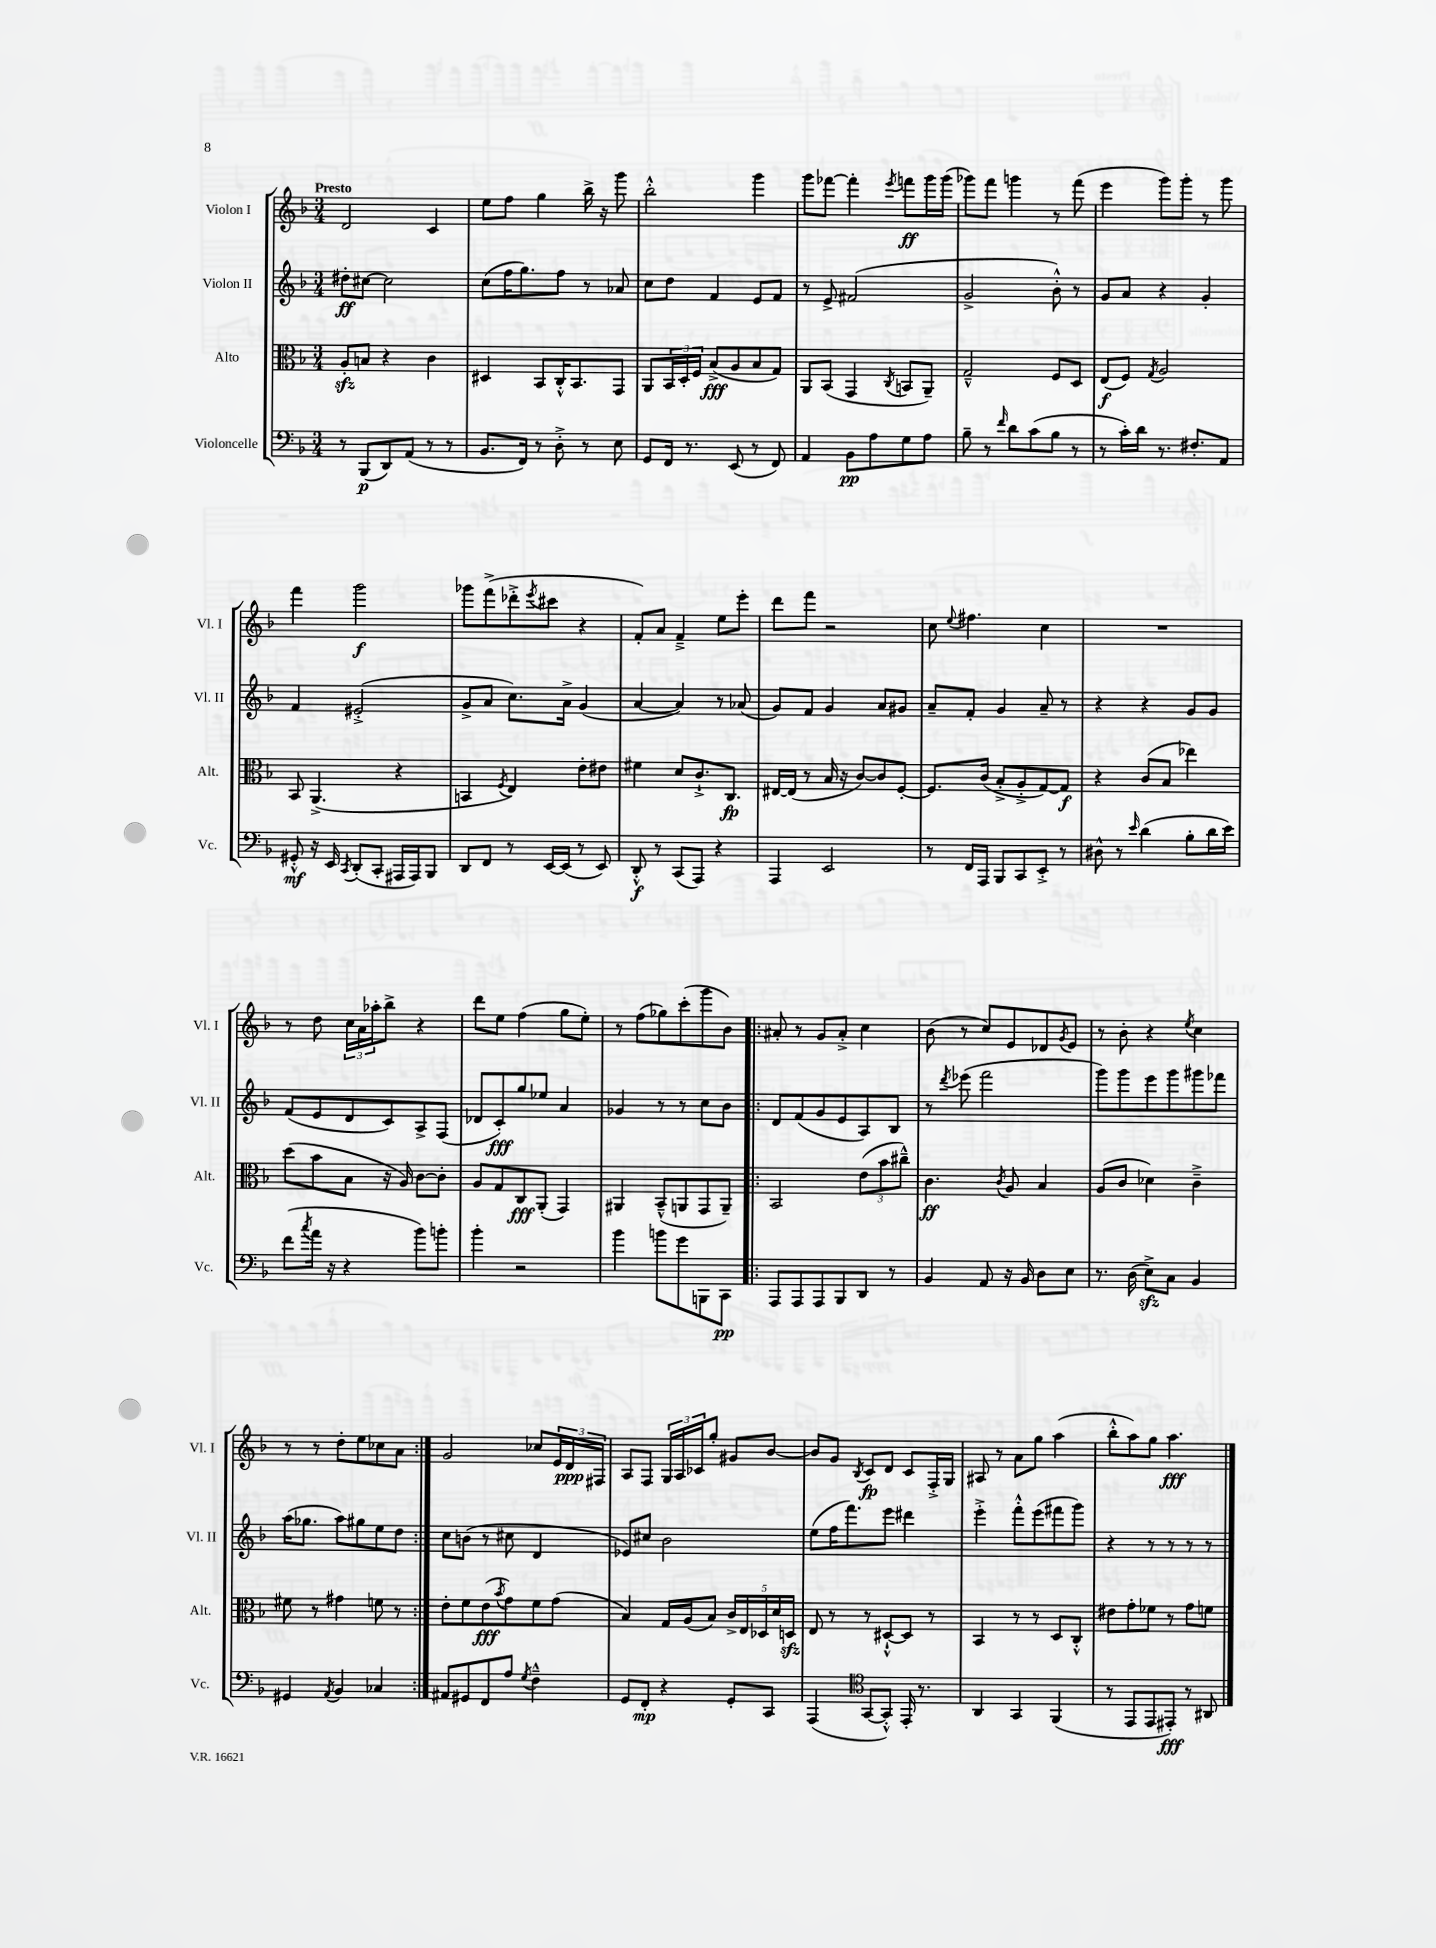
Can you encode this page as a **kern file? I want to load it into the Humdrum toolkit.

**kern	**kern	**kern	**kern
*staff4	*staff3	*staff2	*staff1
*clefF4	*clefC3	*clefG2	*clefG2
*k[b-]	*k[b-]	*k[b-]	*k[b-]
*M3/4	*M3/4	*M3/4	*M3/4
8r	8A'	8dd#'	2d
(8BBB-	8B	[8cc#	.
8DD)	4r	2cc#]	.
(8AA	.	.	.
8r	4c	.	4c
8r	.	.	.
=	=	=	=
8.BB-	4D#	(8cc	8ee
.	.	16ff	8ff
16FF)	.	8.gg)	.
8r	8BB-	.	4gg
8D'^	16C'^^	8ff	.
.	8.BB-	.	.
8r	.	8r	16bb-^
.	.	.	16r
8E	8GG	8a-	8ggg
=	=	=	=
8GG	8AA	8cc	2bb-'^^
16FF	24BB-	8dd	.
.	24D'	.	.
8.r	.	.	.
.	24F	.	.
.	(8B-^	4f	.
(8EE	8A	.	.
8r	8B-	8e	4ggg
8FF)	8G)	8f	.
=	=	=	=
4AA	8AA	8r	8ggg
.	(8BB-	8e^	[8fff-
8BB-	4GG	(2f#	4fff-']
8A	.	.	.
.	8qC	.	8qeee
8G	8BB	.	8fff
8A	8AA~)	.	16ggg
.	.	.	(16ggg
=	=	=	=
8B-~	2G~^^	2g^	8ggg-)
8r	.	.	8fff
16qqf	.	.	.
8d	.	.	4ggg
(8c	.	.	.
8B-	8F	8b-'^^)	8r
8r	8D	8r	(8fff
=	=	=	=
8r	(8E	8g	4eee
16c')	8F)	8a	.
16d	.	.	.
.	8qG	.	.
8.r	2A	4r	8ggg)
.	.	.	8ggg'
8.F#'	.	.	.
.	.	4g'	8r
8AA	.	.	8ggg
=	=	=	=
8GG#'^^	8BB-	4f	4fff
16r	(4.AA^	.	.
16EE	.	.	.
8qCC	.	.	.
(8DD'	.	(2e#'^	2ggg
8CC'	.	.	.
16AAA#	4r	.	.
16AAA#)	.	.	.
8BBB-	.	.	.
=	=	=	=
8DD	4BB	8g^	8ggg-
8FF	.	8a	(8fff^
.	8qF	.	.
8r	4E)	8.cc)	8ddd-'^
.	.	.	8qeee
[16EE	.	.	8ccc#
(16EE]	.	16a^	.
8r	8e'	(4g	4r
8EE)	8e#	.	.
=	=	=	=
8DD'^^	4f#	[4a	8f')
8r	.	.	8a
(8CC	8d	4a])	4f~^
8AAA)	8.c`^	.	.
4r	.	8r	8ee
.	8.C	.	.
.	.	(8a-	8eee'
=	=	=	=
4AAA	[16E#	8g)	8ddd
.	(16E#]	.	.
.	8r	8f	8fff
2EE	16B-	4g	2r
.	16r	.	.
.	[8c)	.	.
.	8c]	8a	.
.	[8F'	8g#	.
=	=	=	=
8r	8.F]	8a~	8cc
.	.	.	8qqee
16FF	.	8f'	4.ff#
16AAA	(16c	.	.
8BBB-	8B-'^	4g	.
8CC	8A'^	.	.
8EE'^	[8G)	8a~	4cc
8r	8G]	8r	.
=	=	=	=
8D#^^	4r	4r	2.r
8r	.	.	.
16qqe	.	.	.
(4d	(8c	4r	.
.	8B-	.	.
8B-'	4ee-)	8g	.
16d	.	8g	.
16e)	.	.	.
=	=	=	=
(8f	(8dd	(8f	8r
8qcc	.	.	.
16a	8b-	8e	8dd
16r	.	.	.
4r	8B-	8d	24cc
.	.	.	24a
.	.	.	24aa-'
.	16r	8c)	8bb-^
.	16A)	.	.
8b-)	[8c	8A^	4r
8b'	8c']	(8F	.
=	=	=	=
4b-'	8A	8d-	8ddd
.	8G	8c')	8ee
2r	8C	8gg	(4ff
.	(8AA'	8ee-	.
.	4GG)	4a	8gg
.	.	.	8ee')
=	=	=	=
4b-	4AA#	4g-	8r
.	.	.	(8ff
8b	(8BB-~^^	8r	8gg-)
8g	8AA	8r	(8ccc'
8BBB	8GG	8cc	8ggg
8CC	8AA~)	8b-	8b-)
=!|:	=!|:	=!|:	=!|:
8AAA	2BB-	8d	8a#'
8AAA	.	(8f	8r
8AAA	.	8g	8g
8BBB-	.	8e	8a#'^
8DD	(12e	8A)	4cc
.	12b-	.	.
8r	.	8B-	.
.	12cc#~^^)	.	.
=	=	=	=
4BB-	4.c	8r	(8b-
.	.	8qddd	.
.	.	(8eee-	8r
8AA	.	2fff	8cc)
.	8qc	.	.
16r	8A	.	8e
16BB-	.	.	.
8D	4B-	.	8d-
.	.	.	8qg
8E	.	.	8e
=	=	=	=
8.r	(8A	8ggg)	8r
.	8c	8ggg	8b-'
(16D	.	.	.
8E^)	4d-)	8eee	4r
8C	.	8ggg	.
.	.	.	8qee
4BB-	4c~^	8ggg#	4cc
.	.	8fff-	.
=	=	=	=
4GG#	8f#	(16aa	8r
.	.	8.gg-	.
.	8r	.	8r
8qAA	.	.	.
4BB-	4g#	8aa)	8dd'
.	.	8gg#	8ee
4C-	8f	8ee	8cc-
.	8r	8dd	8a
=:|!	=:|!	=:|!	=:|!
8AA#	8e'	8cc	2g
8GG#	8f	(8b	.
8FF	(8e	8r	.
.	8qb-	.	.
8A	8g)	8cc#	.
8qG	.	.	.
4F~^^	8f	4d	8cc-
.	(8g	.	24e
.	.	.	24d
.	.	.	24F#
=	=	=	=
8GG	4B-)	8e-)	8A
8FF'	.	8cc#	8F
4r	16G	2b-	24G
.	.	.	24A
.	(16A	.	.
.	.	.	24c-
.	8B-)	.	8gg'
8GG'	20c^	.	8g#
.	20E	.	.
.	20D-	.	.
8CC	.	.	[8b-
.	20d	.	.
.	20D	.	.
=	=	=	=
(4AAA	8E	(8ee	8b-]
.	8r	16ff	8g
.	.	8.fff)	.
*clefC4	*	*	*
.	.	.	8qB-
[8GG	8r	.	8c
8GG'^^])	[8D#`^^	8eee	8d
16EE'	8D#]	4ddd#	8c
8.r	.	.	.
.	8r	.	16F'^
.	.	.	16G
=	=	=	=
4AA	4BB-	4eee'^	8A#
.	.	.	8r
4GG	8r	8fff'^^	8a
.	8r	(8eee	8gg
(4FF	8D	8fff#	(4aa
.	8C'^^	8ggg)	.
=	=	=	=
8r	8e#	4r	8bb-'^^
8EE	8g'	.	8aa)
8EE	8f-	8r	8gg
8EE#')	8r	8r	4.aa
8r	8g	8r	.
8AA#	8f	8r	.
==	==	==	==
*-	*-	*-	*-
